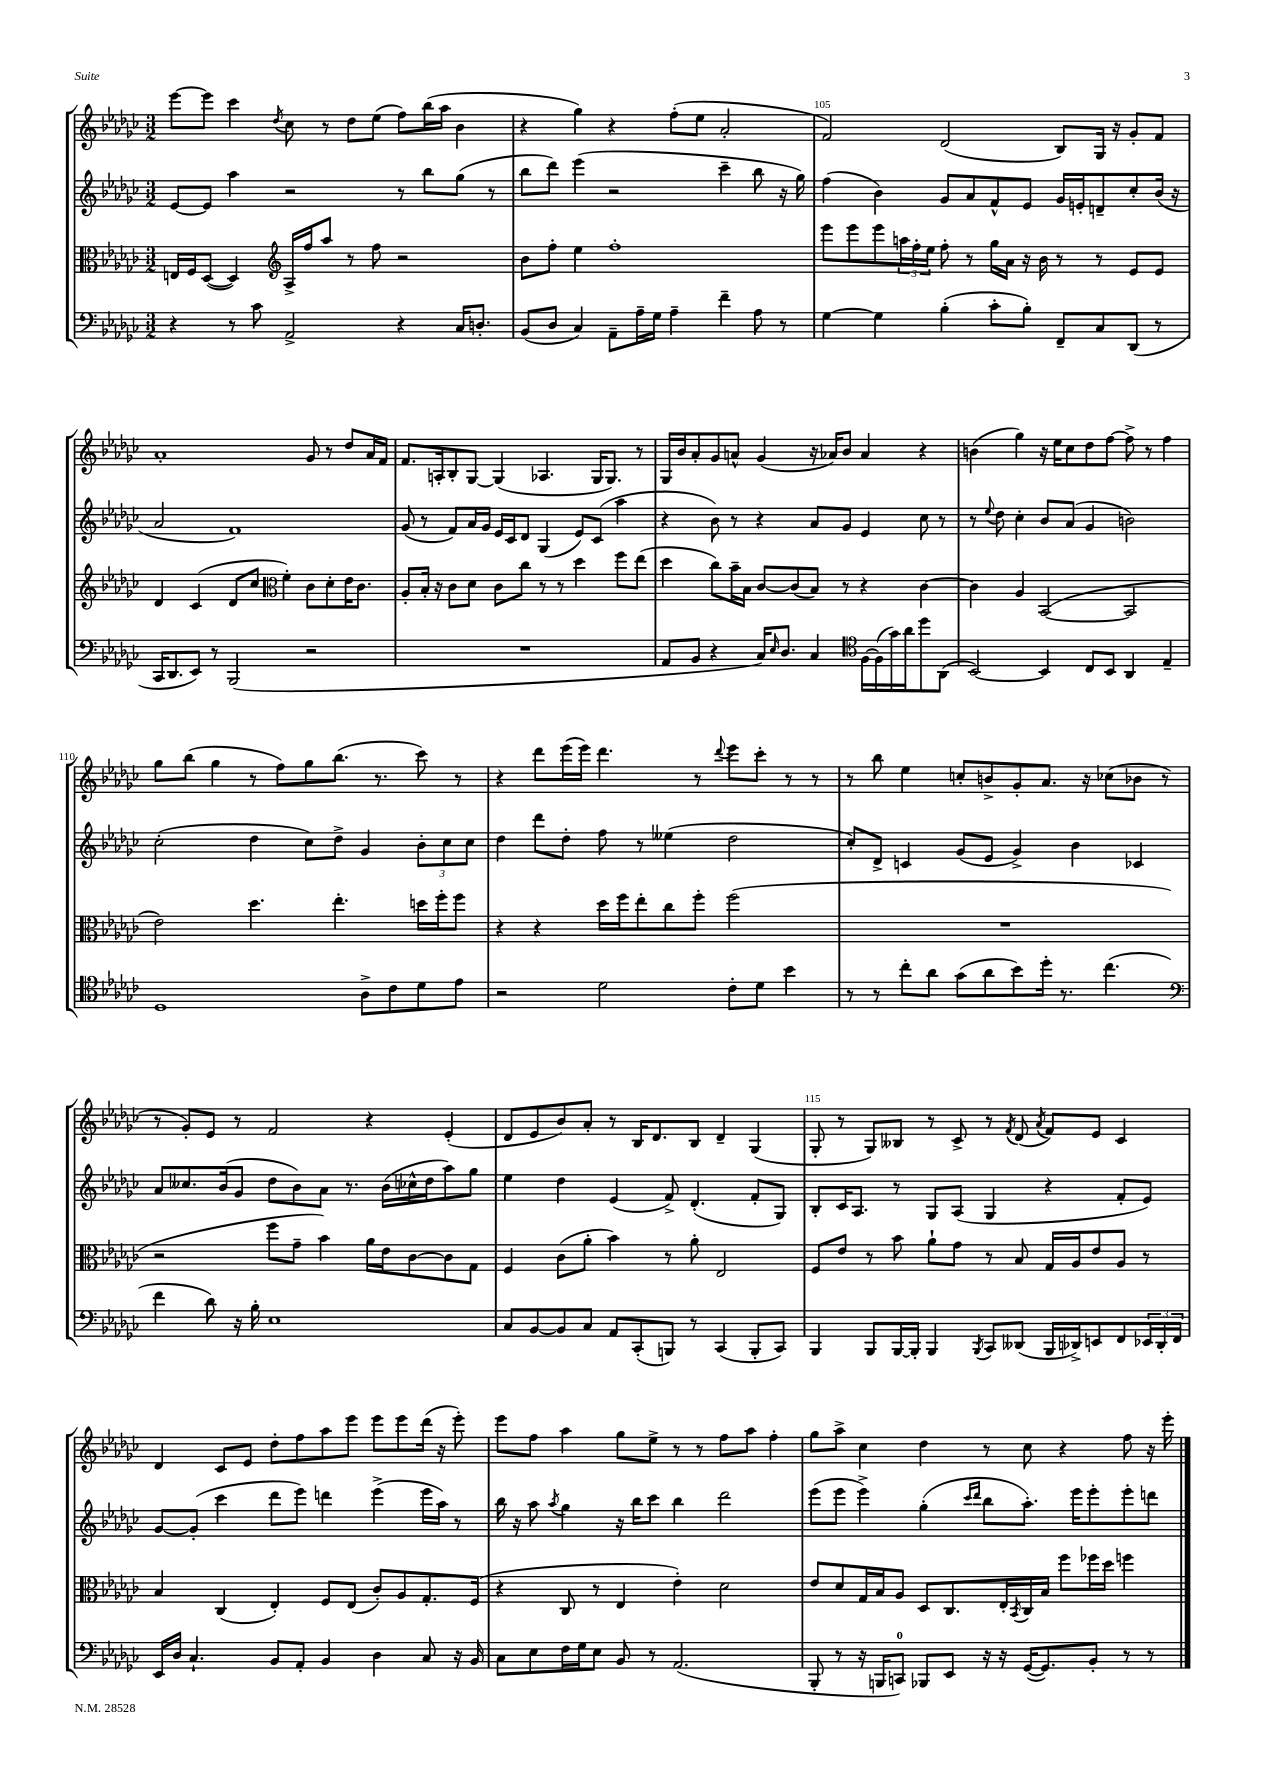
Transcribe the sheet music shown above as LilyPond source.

<<
\new StaffGroup <<
\new Staff = "s0" {
    \clef treble \key ges \major \numericTimeSignature \time 3/2
    ees'''8~ ees'''8 ces'''4 \acciaccatura { des''8 } ces''8 r8 des''8 ees''8( f''8) bes''16( aes''16 bes'4 |
    r4 ges''4) r4 f''8-.( ees''8 aes'2-. |
    f'2) des'2( bes8) ges16 r16 ges'8-. f'8 |
    aes'1-. ges'8 r8 des''8 aes'16 f'16 |
    f'8. a16-. bes8-. ges8~ ges4( aes4. ges16 ges8.) r8 |
    ges16 bes'16 aes'8-. ges'8 a'8-^ ges'4( r16 aes'16) bes'8 aes'4 r4 |
    b'4( ges''4) r16 ees''16 ces''8 des''8 f''8~ f''8-> r8 f''4 |
    ges''8 bes''8( ges''4 r8 f''8) ges''8 bes''8.( r8. ces'''8) r8 |
    r4 des'''8 ees'''16( ees'''16) des'''4. r8 \appoggiatura { des'''8 } ees'''8 ces'''8-. r8 r8 |
    r8 bes''8 ees''4 c''8-. b'8-> ges'8-. aes'8. r16 ces''8( bes'8 r8 |
    r8 ges'8-.) ees'8 r8 f'2 r4 ees'4-.( |
    des'8 ees'8 bes'8) aes'8-. r8 bes16 des'8. bes8 des'4-- ges4( |
    ges8-. r8 ges8) beses8 r8 ces'8-> r8 \acciaccatura { f'8 } des'8( \acciaccatura { aes'8 } f'8) ees'8 ces'4 |
    des'4 ces'8 ees'8 des''8-. f''8 aes''8 ees'''8 ees'''8 ees'''8 des'''16( r16 ees'''8-.) |
    ees'''8 f''8 aes''4 ges''8 ees''8-> r8 r8 f''8 aes''8 f''4-. |
    ges''8 aes''8-> ces''4 des''4 r8 ces''8 r4 f''8 r16 ees'''16-. \bar "|." |
}
\new Staff = "s1" {
    \clef treble \key ges \major \numericTimeSignature \time 3/2
    ees'8~ ees'8 aes''4 r2 r8 bes''8 ges''8( r8 |
    bes''8 des'''8) ees'''4( r2 ces'''4-- bes''8 r16 ges''16) |
    f''4( bes'4) ges'8 aes'8 f'8-^ ees'8 ges'16 e'16-. d'8-- ces''8-. bes'16( r16 |
    aes'2 f'1) |
    ges'8( r8 f'8) aes'16 ges'16 ees'16 ces'16 des'8 ges4( ees'8) ces'8( aes''4 |
    r4 bes'8) r8 r4 aes'8 ges'8 ees'4 ces''8 r8 |
    r8 \appoggiatura { ees''8 } des''8 ces''4-. bes'8 aes'8( ges'4 b'2) |
    ces''2-.( des''4 ces''8) des''8-> ges'4 \tuplet 3/2 { bes'8-. ces''8 ces''8 } |
    des''4 des'''8 des''8-. f''8 r8 eeses''4( des''2 |
    ces''8-.) des'8-> c'4 ges'8( ees'8 ges'4->) bes'4 ces'4 |
    aes'8 ceses''8. bes'16( ges'8 des''8 bes'8) aes'8 r8. bes'16( ces''16-^ des''16 aes''8) ges''8 |
    ees''4 des''4 ees'4( f'8->) des'4.-.( f'8-. ges8) |
    bes8-. ces'16 aes8. r8 ges8 aes8( ges4 r4 f'8-. ees'8) |
    ges'8~ ges'8-.( ces'''4 des'''8 ees'''8) d'''4 ees'''4->( ees'''16 aes''16) r8 |
    bes''16 r16 aes''8 \acciaccatura { aes''8 } ges''4 r16 bes''16 ces'''8 bes''4 des'''2 |
    ees'''8( ees'''8 ees'''4->) ges''4-.( \grace { ces'''16 des'''16 } bes''8 aes''8.-.) ees'''16 ees'''8-. ees'''8-. d'''8 \bar "|." |
}
\new Staff = "s2" {
    \clef alto \key ges \major \numericTimeSignature \time 3/2
    e16 f16 des8~( des4) \clef treble aes16-> f''16 aes''8 r8 f''8 r2 |
    bes'8 f''8-. ees''4 f''1-. |
    ees'''8 ees'''8 ees'''8 \tuplet 3/2 { a''16 f''16-. ees''16 } f''8-. r8 ges''16 aes'16 r16 bes'16 r8 r8 ees'8 ees'8 |
    des'4 ces'4( des'8 ces''8 \clef alto f'4-.) ces'8 des'8-. ees'16 ces'8. |
    aes8-. bes16-. r16 ces'8 des'8 ces'8 ces''8 r8 r8 des''4 f''8 ees''8( |
    des''4 ces''8) bes'16-- bes16 ces'8~ ces'8( bes8) r8 r4 ces'4~ |
    ces'4 aes4 bes,2~( bes,2 |
    ees'2) des''4. ees''4.-. d''16 f''16-. f''8 |
    r4 r4 des''16 f''16 ees''8-. ces''8 f''8-. f''2( |
    R1. |
    r2 f''8 ges'8-- bes'4) aes'16 ees'16 ces'8~ ces'8 ges8 |
    f4 ces'8( aes'8-. bes'4) r8 aes'8-. ees2 |
    f8 ees'8 r8 bes'8 aes'8-! ges'8 r8 bes8 ges16 aes16 ees'8 aes8 r8 |
    bes4 ces4( ees4-.) f8 ees8( ces'8-.) aes8 ges8.-. f16( |
    r4 ces8 r8 ees4 ees'4-.) des'2 |
    ees'8 des'8 ges16 bes16 aes8 des8 ces8. ees16-. \acciaccatura { bes,8 } ces16 bes16 f''8 fes''16 des''16 f''4 \bar "|." |
}
\new Staff = "s3" {
    \clef bass \key ges \major \numericTimeSignature \time 3/2
    r4 r8 ces'8 aes,2-> r4 ces16 d8.-. |
    bes,8( des8 ces4) aes,8-- aes16-- ges16 aes4-- f'4-- aes8 r8 |
    ges4~ ges4 bes4-.( ces'8-. bes8-.) f,8-- ces8 des,8( r8 |
    ces,16 des,8. ees,8) r8 bes,,2( r2 |
    R1. |
    aes,8 bes,8 r4 ces16) \grace { ees16 } des8. ces4 \clef tenor f16~ f16( ges'16) aes'16 des''8 aes,8( |
    bes,2~) bes,4 ces8 bes,8 aes,4 ees4-- |
    des1 aes8-> ces'8 des'8 ees'8 |
    r2 des'2 ces'8-. des'8 bes'4 |
    r8 r8 ces''8-. aes'8 ges'8( aes'8 bes'8) des''16-. r8. ces''4.( |
    \clef bass f'4 des'8) r16 bes16-. ees1 |
    ces8 bes,8~ bes,8 ces8 aes,8 ces,8-.( b,,8) r8 ces,4( b,,8-. ces,8) |
    bes,,4 bes,,8 bes,,16~ bes,,16-. bes,,4 \acciaccatura { bes,,8 } ces,8 deses,8( bes,,16 des,16->) e,8 f,8 \tuplet 3/2 { ees,16 des,16-. f,16 } |
    ees,16 des16 ces4.-! bes,8 aes,8-. bes,4 des4 ces8 r16 bes,16 |
    ces8 ees8 f16 ges16 ees8 bes,8 r8 aes,2.( |
    bes,,8-. r8 r16 b,,16 c,8-0) bes,,8 ees,8 r16 r16 ges,16~( ges,8.) bes,8-. r8 r8 \bar "|." |
}
>>
>>
\layout { \context { \Score currentBarNumber = #103 \override BarNumber.break-visibility = ##(#f #t #t) barNumberVisibility = #(every-nth-bar-number-visible 5) } }
